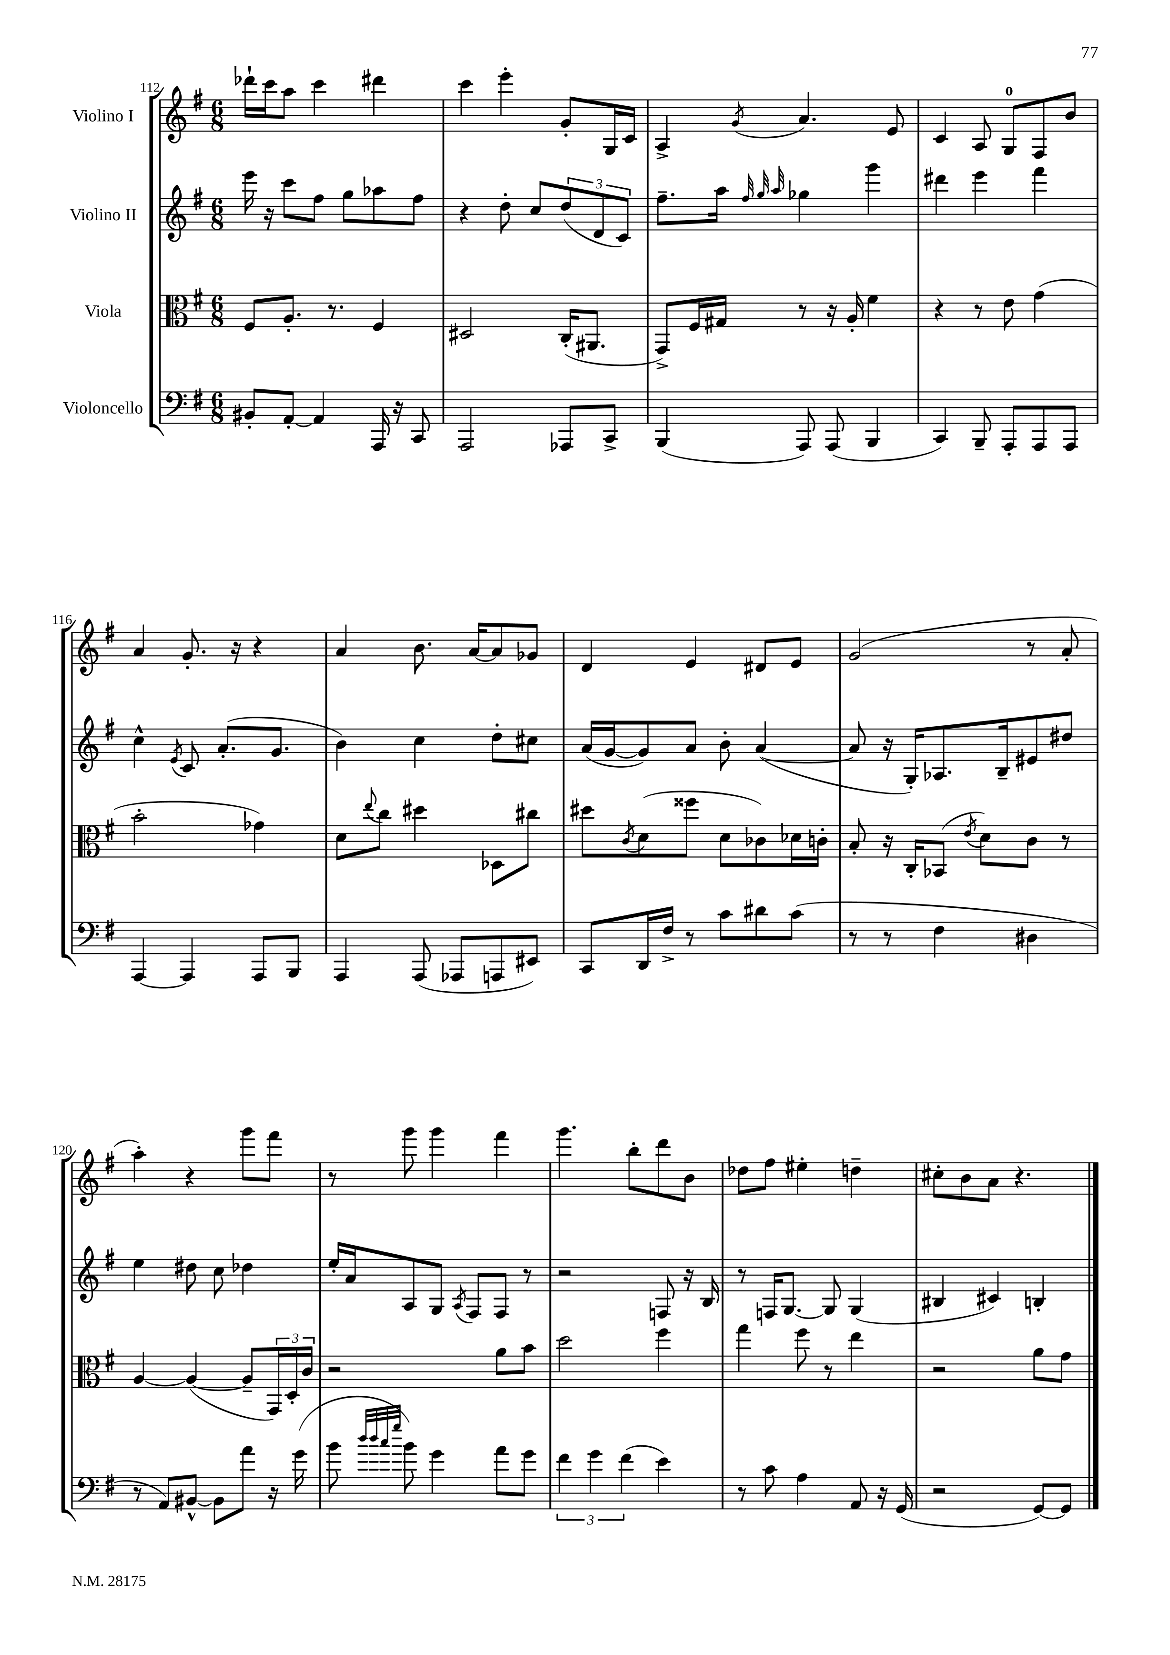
<<
\new StaffGroup <<
\new Staff = "s0" \with { instrumentName = "Violino I" } {
    \clef treble \key g \major \numericTimeSignature \time 6/8
    des'''16-! c'''16 a''8 c'''4 dis'''4 |
    c'''4 e'''4-. g'8-. g16 c'16 |
    a4-> \acciaccatura { g'8 } a'4. e'8 |
    c'4 a8 g8-0 fis8 b'8 |
    a'4 g'8.-. r16 r4 |
    a'4 b'8. a'16~ a'8 ges'8 |
    d'4 e'4 dis'8 e'8 |
    g'2( r8 a'8-. |
    a''4-.) r4 g'''8 fis'''8 |
    r8 g'''8 g'''4 fis'''4 |
    g'''4. b''8-. d'''8 b'8 |
    des''8 fis''8 eis''4-. d''4-- |
    cis''8-. b'8 a'8 r4. \bar "|." |
}
\new Staff = "s1" \with { instrumentName = "Violino II" } {
    \clef treble \key g \major \numericTimeSignature \time 6/8
    e'''16 r16 c'''8 fis''8 g''8 aes''8 fis''8 |
    r4 d''8-. c''8 \tuplet 3/2 { d''8( d'8 c'8) } |
    fis''8.-- a''16 \grace { fis''32 g''32 a''32 } ges''4 g'''4 |
    dis'''4 e'''4 fis'''4 |
    c''4-^ \acciaccatura { e'8 } c'8 a'8.-.( g'8. |
    b'4) c''4 d''8-. cis''8 |
    a'16( g'16~ g'8) a'8 b'8-. a'4~( |
    a'8 r16 g16-.) aes8. b16-- eis'8 dis''8 |
    e''4 dis''8 c''8 des''4 |
    e''16-. a'16 a8 g8 \acciaccatura { a8 } fis8 fis8 r8 |
    r2 f8 r16 b16 |
    r8 f16 g8.~ g8 g4( |
    bis4 cis'4) b4-. \bar "|." |
}
\new Staff = "s2" \with { instrumentName = "Viola" } {
    \clef alto \key g \major \numericTimeSignature \time 6/8
    fis8 a8.-. r8. fis4 |
    dis2 c16-.( ais,8. |
    g,8->) fis16 gis16 r8 r16 a16-. fis'4 |
    r4 r8 e'8 g'4( |
    b'2-. ges'4) |
    d'8 \appoggiatura { e''8 } c''8 dis''4 des8 cis''8 |
    dis''8 \acciaccatura { c'8 } d'8( fisis''8 d'8 ces'8) des'16 c'16-. |
    b8-. r16 c16-. bes,8( \acciaccatura { e'8 } d'8) c'8 r8 |
    a4~ a4~( a8-- \tuplet 3/2 { g,16) d16-. c'16 } |
    r2 a'8 b'8 |
    d''2 fis''4 |
    g''4 fis''8 r8 e''4 |
    r2 a'8 g'8 \bar "|." |
}
\new Staff = "s3" \with { instrumentName = "Violoncello" } {
    \clef bass \key g \major \numericTimeSignature \time 6/8
    bis,8-. a,8~-. a,4 a,,16 r16 c,8 |
    a,,2 aes,,8 c,8-> |
    b,,4( a,,8) a,,8( b,,4 |
    c,4) b,,8-- a,,8-. a,,8 a,,8 |
    a,,4~ a,,4 a,,8 b,,8 |
    a,,4 a,,8( aes,,8 a,,8 eis,8) |
    c,8 d,16 fis16-> r8 c'8 dis'8 c'8( |
    r8 r8 fis4 dis4 |
    r8 a,8) bis,8~-^ bis,8 a'8 r16 g'16( |
    b'8 \grace { d''32 d''32 c''32 g''32 } b'8) g'4 a'8 g'8 |
    \tuplet 3/2 { fis'4 g'4 fis'4( } e'4) |
    r8 c'8 a4 a,8 r16 g,16( |
    r2 g,8~) g,8 \bar "|." |
}
>>
>>
\layout { \context { \Score currentBarNumber = #112 } }
